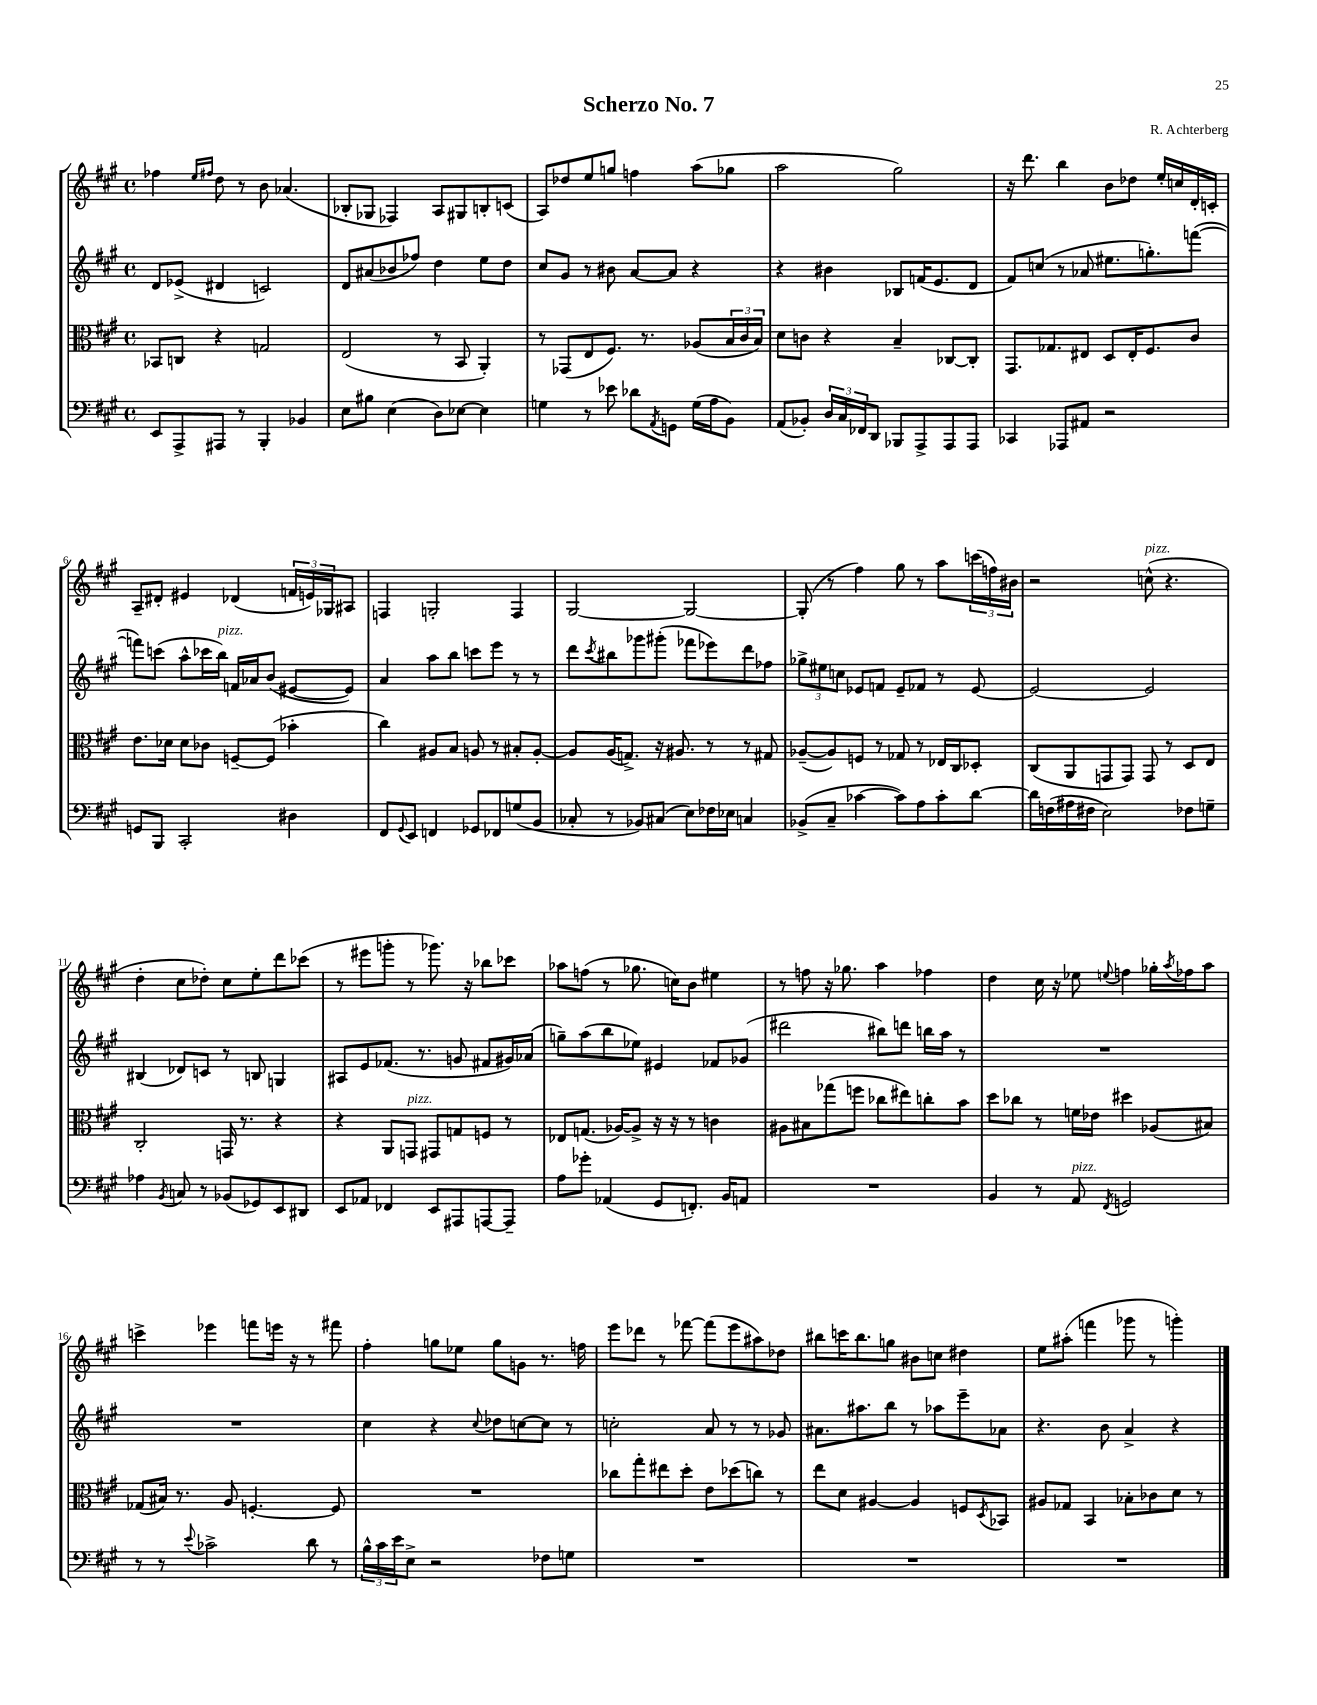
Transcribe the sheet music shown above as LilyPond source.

\header { title = "Scherzo No. 7" composer = "R. Achterberg" }
<<
\new StaffGroup <<
\new Staff = "s0" {
    \clef treble \key a \major \defaultTimeSignature \time 4/4
    fes''4 \grace { e''16 fis''16 } d''8 r8 b'8 aes'4.( |
    bes8-. ges8 fes4) a8 gis8 b8-. c'8( |
    a8) des''8 e''8 g''8 f''4 a''8( ges''8 |
    a''2 gis''2) |
    r16 d'''8. b''4 b'8 des''8 e''16-. c''16 d'16-. c'16-. |
    a8-- dis'8-. eis'4 des'4( \tuplet 3/2 { f'16 e'16) ges16 } ais8 |
    f4 g2-. f4 |
    gis2~ gis2~ |
    gis8-.( r8 fis''4) gis''8 r8 a''8 \tuplet 3/2 { c'''16( f''16) bis'16 } |
    r2 c''8-^^\markup { \italic "pizz." }( r4. |
    d''4-. cis''8 des''8-.) cis''8 e''8-. d'''8 ces'''8( |
    r8 eis'''8 g'''8-. r8 ges'''8.) r16 bes''8 ces'''8 |
    aes''8 f''8( r8 ges''8. c''16) b'8 eis''4 |
    r8 f''8 r16 ges''8. a''4 fes''4 |
    d''4 cis''16 r16 ees''8 \appoggiatura { e''8 } f''4 ges''16-. \acciaccatura { a''8 } fes''16 a''8 |
    c'''4-> ees'''4 f'''8 e'''16 r16 r8 fis'''8 |
    fis''4-. g''8 ees''8 g''8 g'8 r8. f''16 |
    e'''8 des'''8 r8 fes'''8~ fes'''8( e'''8 ais''8) des''8 |
    bis''8 c'''16 bis''8. g''8 bis'8 c''8 dis''4 |
    e''8 ais''8-.( f'''4 ges'''8 r8 g'''4-.) \bar "|." |
}
\new Staff = "s1" {
    \clef treble \key a \major \defaultTimeSignature \time 4/4
    d'8 ees'8->( dis'4 c'2) |
    d'8 ais'8( bes'8 fes''8) d''4 e''8 d''8 |
    cis''8 gis'8 r8 bis'8 a'8~ a'8 r4 |
    r4 bis'4 bes8 f'16( e'8. d'8 |
    fis'8) c''8( r8 aes'8 eis''8. g''8.-.) f'''8~( |
    f'''8) c'''8( a''8-^ ces'''16 b''16^\markup { \italic "pizz." }) f'16 aes'16 b'8( eis'8~ eis'8) |
    a'4 a''8 b''8 c'''8 e'''8 r8 r8 |
    d'''8 \acciaccatura { cis'''8 } bis''8 ges'''8 gis'''8-.( fes'''8 ees'''8) d'''8 fes''8 |
    \tuplet 3/2 { ges''8-> eis''8 c''8 } ees'8 f'8 ees'8-- fes'8 r8 ees'8~ |
    ees'2~ ees'2 |
    bis4( des'8) c'8 r8 b8 g4 |
    ais8 e'8 fes'8.( r8. g'8 fis'8 gis'16) aes'16( |
    g''8--) a''8( b''8 ees''8) eis'4 fes'8 ges'8( |
    dis'''2 bis''8) d'''8 b''16 a''16 r8 |
    R1 |
    R1 |
    cis''4 r4 \appoggiatura { cis''8 } des''8 c''8~ c''8 r8 |
    c''2-. a'8 r8 r8 ges'8 |
    ais'8. ais''8. b''8 r8 aes''8 e'''8-- aes'8 |
    r4. b'8 a'4-> r4 \bar "|." |
}
\new Staff = "s2" {
    \clef alto \key a \major \defaultTimeSignature \time 4/4
    bes,8 c8 r4 g2 |
    e2( r8 b,8 a,4-.) |
    r8 ges,8( e8 fis8.) r8. aes8( \tuplet 3/2 { b16 cis'16 b16) } |
    d'8 c'8 r4 b4-- ces8~ ces8-. |
    gis,8. ges8. eis8 d8 eis16-. fis8. cis'8 |
    e'8. des'16 des'8 ces'8 f8~-- f8( bes'4-. |
    cis''4) ais8 b8 a8 r8 bis8-. a8~-. |
    a8 a16( g8.->) r16 ais8. r8 r8 gis8 |
    aes8~--( aes8) f8 r8 ges8 r8 ees16 cis16 des8-. |
    cis8( a,8 g,8 g,8) g,8 r8 d8 e8 |
    cis2-. g,16 r8. r4 |
    r4 a,8 g,8^\markup { \italic "pizz." } gis,8 g8 f8 r8 |
    ees8 g8.( aes16~) aes8-> r16 r16 r8 c'4 |
    ais8 bis8 ges''8( f''8 ces''8 eis''8) c''8-. b'8 |
    d''8 ces''8 r8 f'16 ees'16 dis''4 aes8( bis8) |
    ges8( bis16) r8. a8 f4.~-. f8 |
    R1 |
    ces''8 gis''8-. eis''8 d''8-. e'8 des''8( c''8) r8 |
    e''8 d'8 ais4~ ais4 f8 \acciaccatura { d8 } bes,8 |
    ais8 ges8 b,4 bes8-. ces'8 d'8 r8 \bar "|." |
}
\new Staff = "s3" {
    \clef bass \key a \major \defaultTimeSignature \time 4/4
    e,8 a,,8-> ais,,8 r8 b,,4-. bes,4 |
    e8 bis8 e4( d8) ees8~ ees4 |
    g4 r8 ees'8 des'8 \acciaccatura { a,8 } g,8 g16( a16 b,8) |
    a,8( bes,8-.) \tuplet 3/2 { d16 cis16 fes,16 } d,8 bes,,8 a,,8-> a,,8 a,,8 |
    ces,4 aes,,8 ais,8 r2 |
    g,8 b,,8 cis,2-. dis4 |
    fis,8 \appoggiatura { gis,8 } e,8 f,4 ges,8 fes,8 g8( b,8 |
    ces8-. r8 bes,8) cis8( e8) fes16 ees16 c4 |
    bes,8->( cis8-- ces'4~ ces'8) a8 ces'8-. d'8~ |
    d'16 f16( ais16 fis16 e2) fes8 g8-- |
    aes4 \acciaccatura { b,8 } c8 r8 bes,8( ges,8) e,8 dis,8 |
    e,8 aes,8 fes,4 e,8 ais,,8 a,,8~ a,,8-- |
    a8 ges'8-. aes,4( gis,8 f,8.-.) b,16 a,8 |
    R1 |
    b,4 r8 a,8^\markup { \italic "pizz." } \acciaccatura { fis,8 } g,2 |
    r8 r8 \appoggiatura { e'8 } ces'2-> d'8 r8 |
    \tuplet 3/2 { b16-^ cis'16 e'16 } e8-> r2 fes8 g8 |
    R1 |
    R1 |
    R1 \bar "|." |
}
>>
>>
